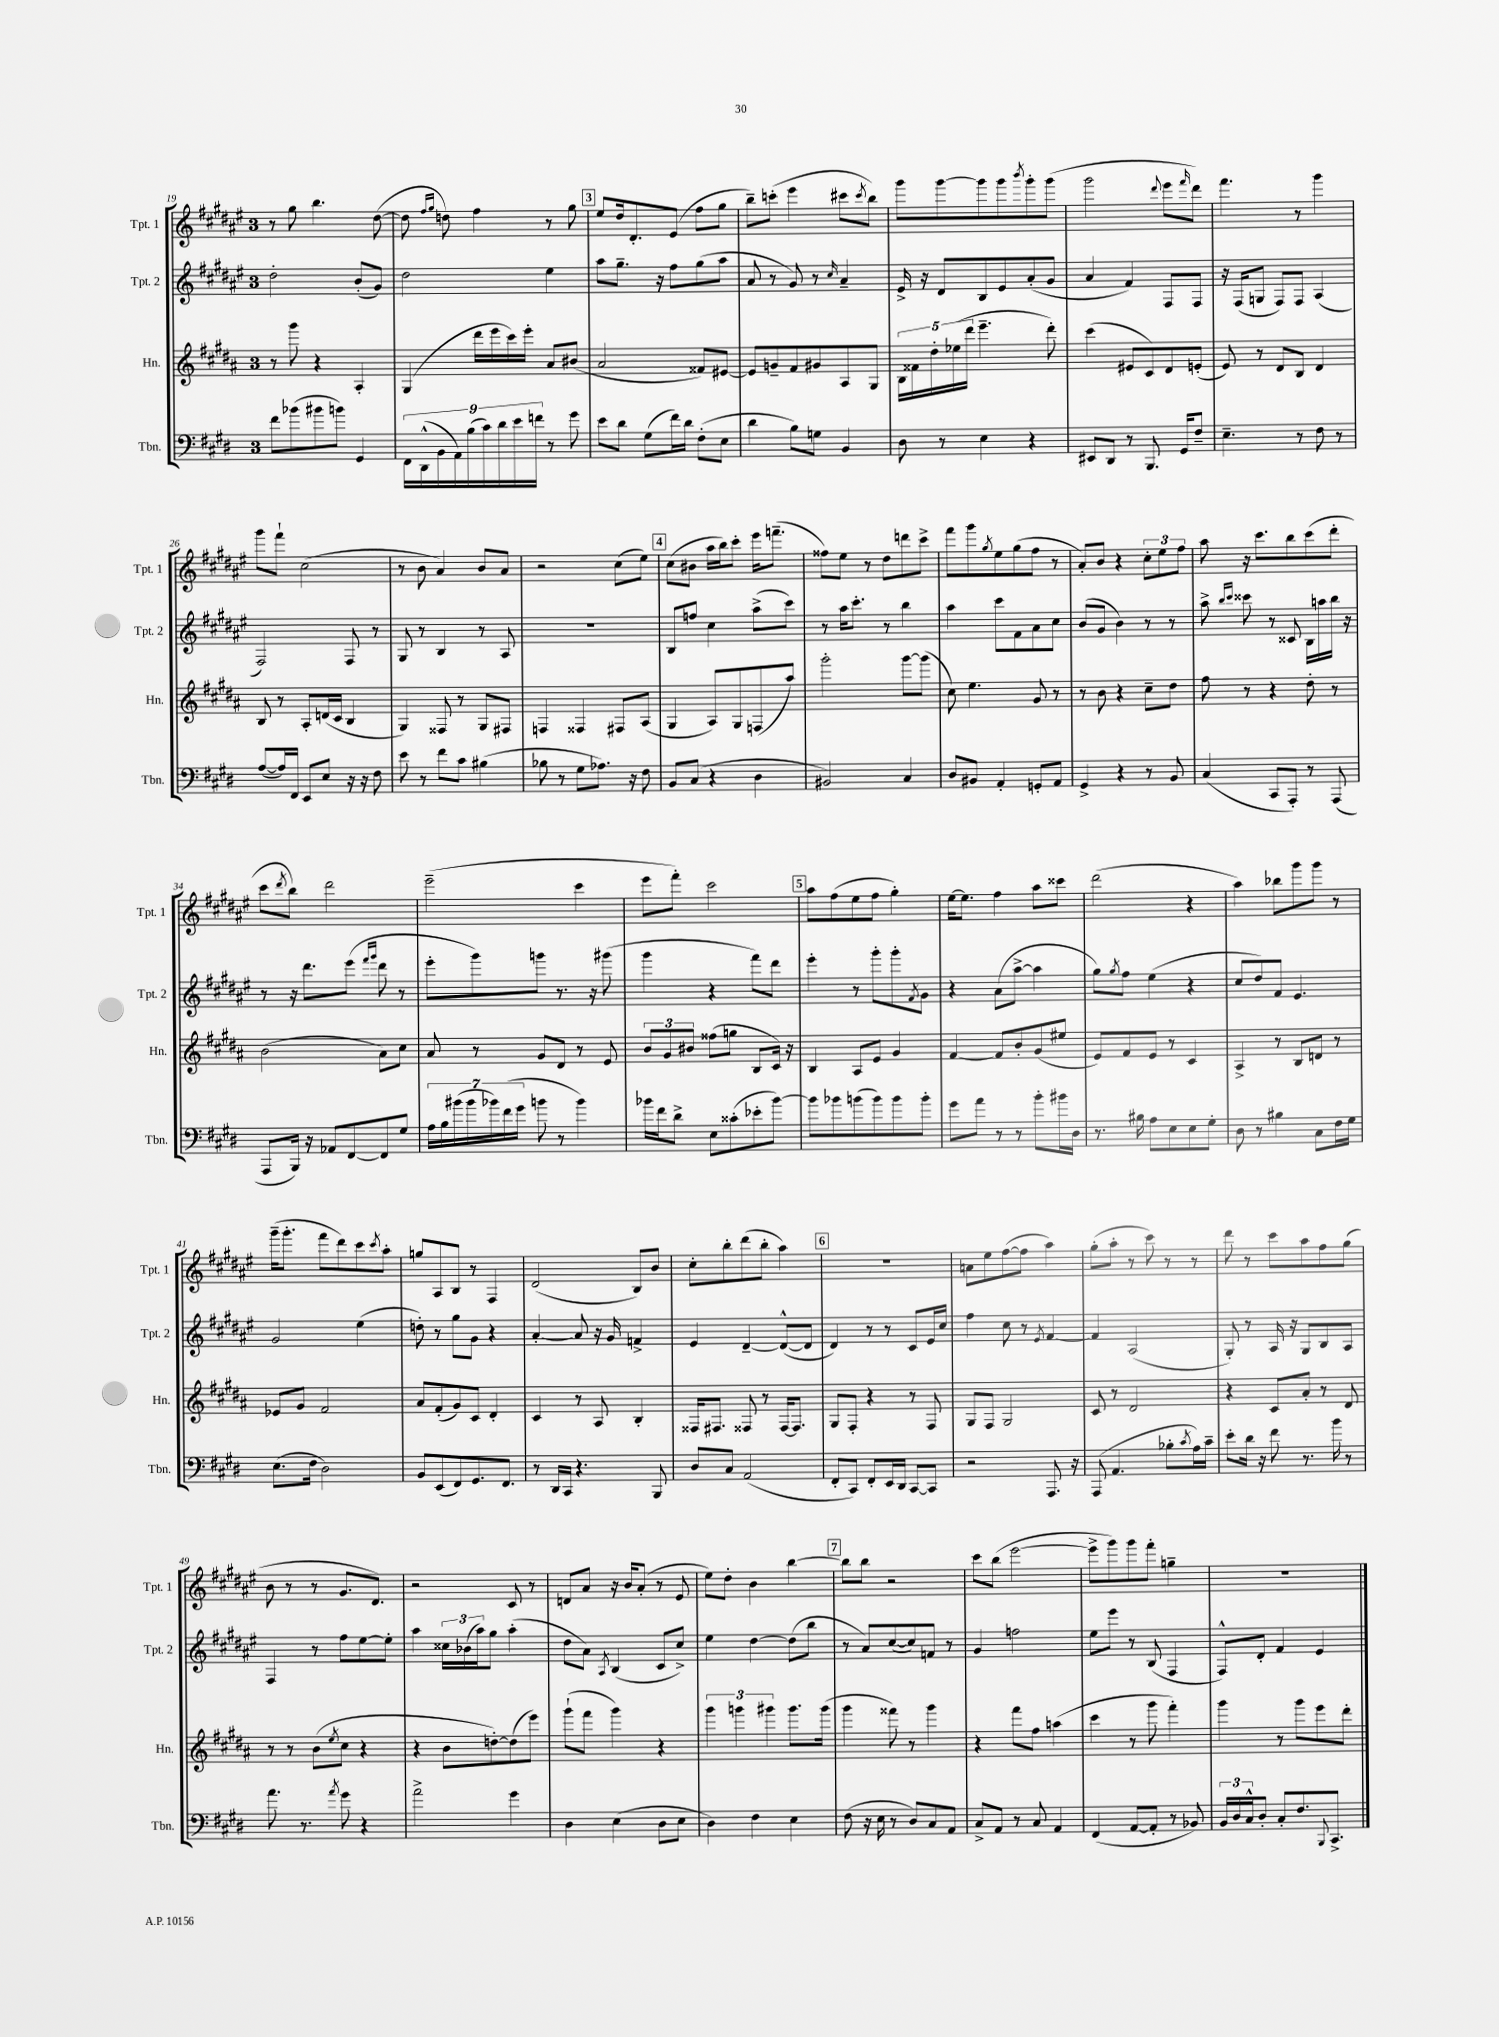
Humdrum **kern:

**kern	**kern	**kern	**kern
*part4	*part3	*part2	*part1
*staff4	*staff3	*staff2	*staff1
*I"Tbn.	*I"Hn.	*I"Tpt. 2	*I"Tpt. 1
*I'Tbn.	*I'Hn.	*I'Tpt. 2	*I'Tpt. 1
*clefF4	*clefG2	*clefG2	*clefG2
*k[f#c#g#d#]	*k[f#c#g#d#a#]	*k[f#c#g#d#a#e#]	*k[f#c#g#d#a#e#]
*M3/4	*M3/4	*M3/4	*M3/4
=19	=19	=19	=19
8f#\L	8r	2dd#'\	8r
(8b-X\	8ggg#\	.	8gg#\
8b#X\	4r	.	4.bb\
8bn\J)	.	.	.
4GG#/	4A#'/	(8b'/L	.
.	.	8g#/J)	([8dd#\
=20	=20	=20	=20
18FF#\LL	(4G#/	2dd#\	8dd#\]
(18DD#^^\	.	.	.
18BB\	.	.	.
.	.	.	16qqff#/LL
.	.	.	16qqgg#/JJ
.	.	.	8ddn\)
18AA\)	.	.	.
(18B\	.	.	.
.	16ddd#\LL	.	4ff#\
18c#\)	.	.	.
.	16eee\	.	.
18d#\	.	.	.
.	16ccc#\)	.	.
18e\	.	.	.
.	16eee'\JJ	.	.
18fn\JJ	.	.	.
8r	8a#/L	4ee#\	8r
8g#\	(8b#X/J	.	8gg#\
!!LO:REH:place=s1:t=3
=21	=21	=21	=21
8e\L	2a#/	8aa#\L	8ee#/L
8d#\J	.	8.gg#~\J	16dd#/k
.	.	.	8.d#'/
(8G#\L	.	.	.
.	.	16r	.
16f#\L)	.	8ff#\L	(8e#/J
16d#\JJ	.	.	.
(8F#'\L	8f##X/L)	(8gg#\	8ff#\L
8E\J	[8e#X/J	8aa#\J	8gg#\J
=22	=22	=22	=22
4d#\	8e#/L]	8a#/	8bb~\L)
.	8gn~/	8r	(8cccn'\J
8B\L)	8f#/	8g#/)	4eee#\
8Gn\J	8g#X/	8r	.
.	.	16qqcc#/	.
4BB/	8A#/	4a#~/	8ccc#X\L
.	.	.	8qccc#/
.	8G#/J	.	8bb\J)
=23	=23	=23	=23
8D#\	20B\LL	16e#^/	8ggg#\L
.	20f##X\	.	.
.	.	16r	.
.	20dd#'\	.	.
8r	.	8d#/L	[8ggg#\
.	(20ee-X\	.	.
.	20ddd#\JJ	.	.
4E\	4.eee~\	8B/	8ggg#\]
.	.	8e#/	8ggg#\
.	.	.	8qbbb/
4r	.	(8a#'/	8ggg#'\
.	8ddd#'\)	8g#/J	(8ggg#\J
=24	=24	=24	=24
8EE#X/L	(4ccc#\	4a#/	2ggg#\
8DD#/J	.	.	.
8r	8e#X/L	4f#/)	.
8.BBB/	8c#/)	.	.
.	.	.	8qqddd#/
.	8d#/	8F#/L	8eee#\L
16GG#/KL	.	.	.
.	.	.	16qqfff#/
8F#~/J	(8en'/J	8F#/J	8ddd#\J)
=25	=25	=25	=25
4.E~\	8e/)	16r	4.fff#\
.	.	(16F#/KL	.
.	8r	8Gn/J	.
.	8d#/L	8F#/L)	.
8r	8B/J	8F#/J	8r
8F#\	4d#/	(4A#/	4ggg#\
8r	.	.	.
!!LO:LB:g=z
=26	=26	=26	=26
([8A/L	8B/	2F#/)	8ggg#\L
16A/L])	8r	.	8fff#`\J
16FF#/JJ	.	.	.
8EE/L	8A#'/L	.	(2cc#\
8E/J	(16dn/L	.	.
.	16c#/JJ	.	.
16r	4B/	8F#/	.
16r	.	.	.
8F#\	.	8r	.
=27	=27	=27	=27
8e\	4G#/)	8G#/	8r
8r	.	8r	8b\
8f#\L	8F##X/	4B/	4a#/)
8c#\J	8r	.	.
(4B#X\	8G#/L	8r	8b/L
.	8F#X/J	8A#/	8a#/J
=28	=28	=28	=28
8B-X\	4Fn/	2.r	2r
8r	.	.	.
8G#\L	4F##X/	.	.
8.A-X\J)	.	.	.
.	8F#X/L	.	(8cc#\L
16r	.	.	.
8F#\	(8A#/J	.	8ee#\J)
!!LO:REH:place=s1:t=4
=29	=29	=29	=29
8BB/L	4G#/	8B/L	(8cc#\L
(8C#/J	.	8ffn/J	8b#X\J
4r	8A#/L)	4cc#\	16aa#\LL
.	.	.	16bb\J)
.	8G#/	.	8ccc#'\J
4D#\	(8Fn/	(8aa#^\L	16eee#\KL
.	.	.	(8.fffn~\J
.	8aa#/J)	8ccc#\J)	.
=30	=30	=30	=30
2BB#X/)	2ggg#'\	8r	8ff##X\L)
.	.	16aa#\KL	8ee#\J
.	.	8.ccc#'\J	.
.	.	.	8r
.	.	8r	8dd#\L
4C#/	[8ggg#\L	4bb\	8dddn\
.	(8ggg#\J]	.	8ccc#^\J
=31	=31	=31	=31
8D#/L	8cc#\)	4aa#\	8fff#\L
8BB#X/J	4.ee\	.	8ggg#\
.	.	.	8qgg#/
4AA'/	.	8ccc#\L	8ee#\
.	.	8f#\	(8gg#\
8GGn'/L	8g#/	8a#\	8ff#\J
8AA/J	8r	8cc#\J	8r
=32	=32	=32	=32
4GG#^/	8r	(8b/L	8a#'/L)
.	8b\	8g#/J	8b/J
4r	4r	4b\)	4r
8r	8cc#~\L	8r	12cc#'\L
.	.	.	12ee#\
8BB/	8dd#\J	8r	.
.	.	.	12ff#\J
=33	=33	=33	=33
(4C#/	8ff#\	8aa#^\	8aa#\
.	.	16qqbb/LL	.
.	.	16qqccc#/JJ	.
.	8r	8ccc##X\	16r
.	.	.	8.ccc#\L
8CC#/L	4r	8r	.
8AAA'/J)	.	8c##X/	8bb\
8r	8dd#'\	16B\LL	(8ccc#\
.	.	16aan\	.
(8AAA/	8r	16bb\JJ	8ddd#'\J
.	.	16r	.
!!LO:LB:g=z
=34	=34	=34	=34
8AAA/L	(2b\	8r	8ccc#\L
.	.	.	8qddd#/
16BBB/Jk)	.	16r	8bb\J)
16r	.	8.ddd#\L	.
8AA-X/L	.	.	2ddd#\
[8FF#/	.	(8eee#\J	.
.	.	16qqfff#/LL	.
.	.	16qqggg#/JJ	.
8FF#/]	8a#\L)	8ddd#\	.
8G#/J	8cc#\J	8r	.
=35	=35	=35	=35
28A\LL	8a#/	8eee#'\L	(2eee#~\
28B\	.	.	.
(28b#X\	.	.	.
28b#\	.	.	.
.	8r	8ggg#\)	.
28b-X\)	.	.	.
(28f#\	.	.	.
28g#\JJ	.	.	.
8bn\	8g#/L	8gggn\J	.
8r	8d#/J	8.r	.
4b\)	8r	.	4ccc#\
.	.	16r	.
.	8e/	(8ggg#X\	.
=36	=36	=36	=36
16b-X\LL	12b/L	4ggg#\	8eee#\L
16f#\J	.	.	.
.	12g#/	.	.
8d#^\J	.	.	8fff#'\J)
.	12b#X/J	.	.
8E\L	(8ff##X\L	4r	2ccc#\
(8c##X'\	8ggn\J	.	.
8e-X'\	8B/L	8fff#\L)	.
[8b-\J)	16c#/Jk)	8ddd#\J	.
.	16r	.	.
!!LO:REH:place=s1:t=5
=37	=37	=37	=37
8b-\L]	4B/	4eee#'\	8aa#\L
8b-X\	.	.	(8ff#\
(8bn\	8A#/L	8r	8ee#\
8b\)	8e/J	8ggg#'\L	8ff#\J
8b\	4g#/	8ggg#'\	4gg#'\)
.	.	8qf#/	.
8b'\J	.	8g#\J	.
=38	=38	=38	=38
8g#\L	[4f#/	4r	[16ee#\KL
.	.	.	8.ee#\J]
8a\J	.	.	.
8r	8f#/L]	(8a#\L	4ff#\
8r	8b'/	[8aa#^\J	.
8b'\L	(8g#/	4aa#\]	8aa#\L
16b#X\L	8ee#X/J	.	8ccc##X\J
16D#\JJ	.	.	.
=39	=39	=39	=39
8.r	8e/L)	8gg#\L)	(2ddd#\
.	.	8qgg#/	.
.	8f#/	8ff#\J	.
16B#X\	.	.	.
8A\L	8e/J	(4ee#\	.
8E\	8r	.	.
8E\	4c#/	4r	4r
8G#'\J	.	.	.
=40	=40	=40	=40
8D#\	4A#^/	8cc#/L	4aa#\)
8r	.	8dd#/)	.
4B#X\	8r	8f#/J	8bb-X\L
.	8B/L	4.e#/	8ggg#\
8C#\L	8dn/J	.	8ggg#\J
16F#\L	8r	.	8r
16G#\JJ	.	.	.
!!LO:LB:g=z
=41	=41	=41	=41
(8.E\L	8e-X/L	2g#/	(16ggg#~\KL
.	.	.	8.ggg#'\J
.	8g#/J	.	.
16F#\Jk	.	.	.
2D#\)	2f#/	.	8fff#\L
.	.	.	8ddd#\)
.	.	(4ee#\	8ccc#\
.	.	.	8qccc#/
.	.	.	8aa#'\J
=42	=42	=42	=42
8BB/L	8a#/L	8ddn'\)	8ggn/L
(8EE/	(8f#'/	8r	8A#/
8FF#/)	8g#/)	8gg#\L	8B/J
8.GG#/	8c#/J	8g#\J	8r
.	4d#'/	4r	4F#/
8.FF#/J	.	.	.
=43	=43	=43	=43
8r	4c#/	[4a#'/	(2d#/
16DD#/LL	.	.	.
16CC#/JJ	.	.	.
4.r	8r	8a#/]	.
.	8A#/	16r	.
.	.	16g#/	.
.	4B'/	4fn^/	8B/L)
8BBB/	.	.	8b/J
=44	=44	=44	=44
8D#/L	16F##X/KL	4e#/	8cc#'\L
.	8.F#X/J	.	.
8C#/J	.	.	8bb'\
(2AA/	8F##X/	[4d#~/	(8ddd#\
.	8r	.	8bb'\J
.	[16F##/KL	(8d#^^/L_	4aa#\)
.	8.F##/J]	.	.
.	.	8d#/J]	.
!!LO:REH:place=s1:t=6
=45	=45	=45	=45
8FF#'/L	8G#/L	4d#/)	2.r
8CC#/J)	8F#'/J	.	.
8FF#'/L	4r	8r	.
16EE/L	.	8r	.
16DD#/JJ	.	.	.
[8CC#/L	8r	8c#/L	.
8CC#/J]	8F#/	16e#/L	.
.	.	16cc#/JJ	.
=46	=46	=46	=46
2r	8G#/L	4ff#\	8an\L
.	8F#/J	.	8ee#\
.	2G#/	8cc#\	([8ff#\
.	.	8r	8ff#\J]
.	.	8qe#/	.
8.AAA/	.	[4f#/	4aa#\)
16r	.	.	.
=47	=47	=47	=47
(8AAA/	8c#/	4f#/]	(8gg#'\L
4.AA/	8r	.	8aa#'\J
.	2d#/	(2A#/	8r
.	.	.	8ccc#\)
8B-X'\L	.	.	8r
8qc#/	.	.	.
16A\L)	.	.	8r
16c#~\JJ	.	.	.
=48	=48	=48	=48
8e'\L	4r	8G#'/)	8ddd#\
16d#\Jk	.	8r	8r
16r	.	.	.
8f#\	8c#/L	16A#/	8ccc#\L
.	.	16r	.
8.r	8a#'/J	8G#/L	8aa#\
.	8r	8B/	8ff#\
16b\	.	.	.
8r	8d#/	8A#/J	(8gg#\J
!!LO:LB:g=z
=49	=49	=49	=49
8.a\	8r	4F#/	8b\
.	8r	.	8r
8.r	.	.	.
.	(8b\L	8r	8r
8qa/	8qee/	.	.
8g#\	8cc#\J	8ff#\L	8.g#/L
4r	4r	[8ee#\	.
.	.	.	8.d#/J)
.	.	8ee#'\J]	.
=50	=50	=50	=50
2a^\	4r	4aa#\	2r
.	8b\L	24cc##X\LL	.
.	.	(24b-X\	.
.	.	24aa#\J)	.
.	[8ddn'\)	8gg#\J	.
4g#\	(8dd\]	(4aa#'\	8c#/
.	8eee\J)	.	8r
=51	=51	=51	=51
4D#\	(8ggg#`\L	8dd#\L	8dn/L
.	8fff#\J	8a#\J)	8a#/J
.	.	8qA#/	.
(4E\	4ggg#\)	(4B/	16r
.	.	.	16b/KL
.	.	.	(8a#'/J
8D#\L	4r	8c#/L	8r
8E\J	.	8cc#^/J)	8e#/
=52	=52	=52	=52
4D#\)	6ggg#\	4ee#\	8ee#\L)
.	.	.	8dd#'\J
.	6gggn\	.	.
4F#\	.	[4dd#\	4b\
.	6ggg#X\	.	.
4E\	8.ggg#\L	(8dd#\L]	[4bb\
.	.	8bb\J	.
.	(16ggg#\Jk	.	.
!!LO:REH:place=s1:t=7
=53	=53	=53	=53
(8F#\	4ggg#\	8r	8bb\L]
16r	.	8a#/L)	8bb\J
16E\	.	.	.
8r	8fff##X\)	([8cc#/	2r
8D#/L)	8r	8cc#/])	.
8C#/	4ggg#\	8fn/J	.
8AA/J	.	8r	.
=54	=54	=54	=54
8C#^/L	4r	4g#/	8ccc#\L
8AA/J	.	.	(8bb\J
8r	8fff#\L	2ffn\	[2eee#\
8C#/	8ff#\J	.	.
4AA/	(4aan\	.	.
=55	=55	=55	=55
(4FF#/	4ccc#\	8ee#\L	8eee#^\L]
.	.	8eee#\J	8ggg#\)
[8AA/L	8r	8r	8ggg#\
8AA'/J]	8ggg#\	(8B/	8fff#'\J
8r	4fff#'\)	4F#/	4ggn~\
8BB-X/)	.	.	.
=56	=56	=56	=56
24BB/LL	4ggg#\	8F#^^/L)	2.r
24D#/	.	.	.
24C#^^/J	.	.	.
8D#'/J	.	8d#'/J	.
8C#'/L	8r	4f#/	.
8.F#/	8ggg#\L	.	.
.	8eee\	4e#/	.
8qqBBB/	.	.	.
8.CC#^/J	.	.	.
.	8ddd#'\J	.	.
==	==	==	==
*-	*-	*-	*-
